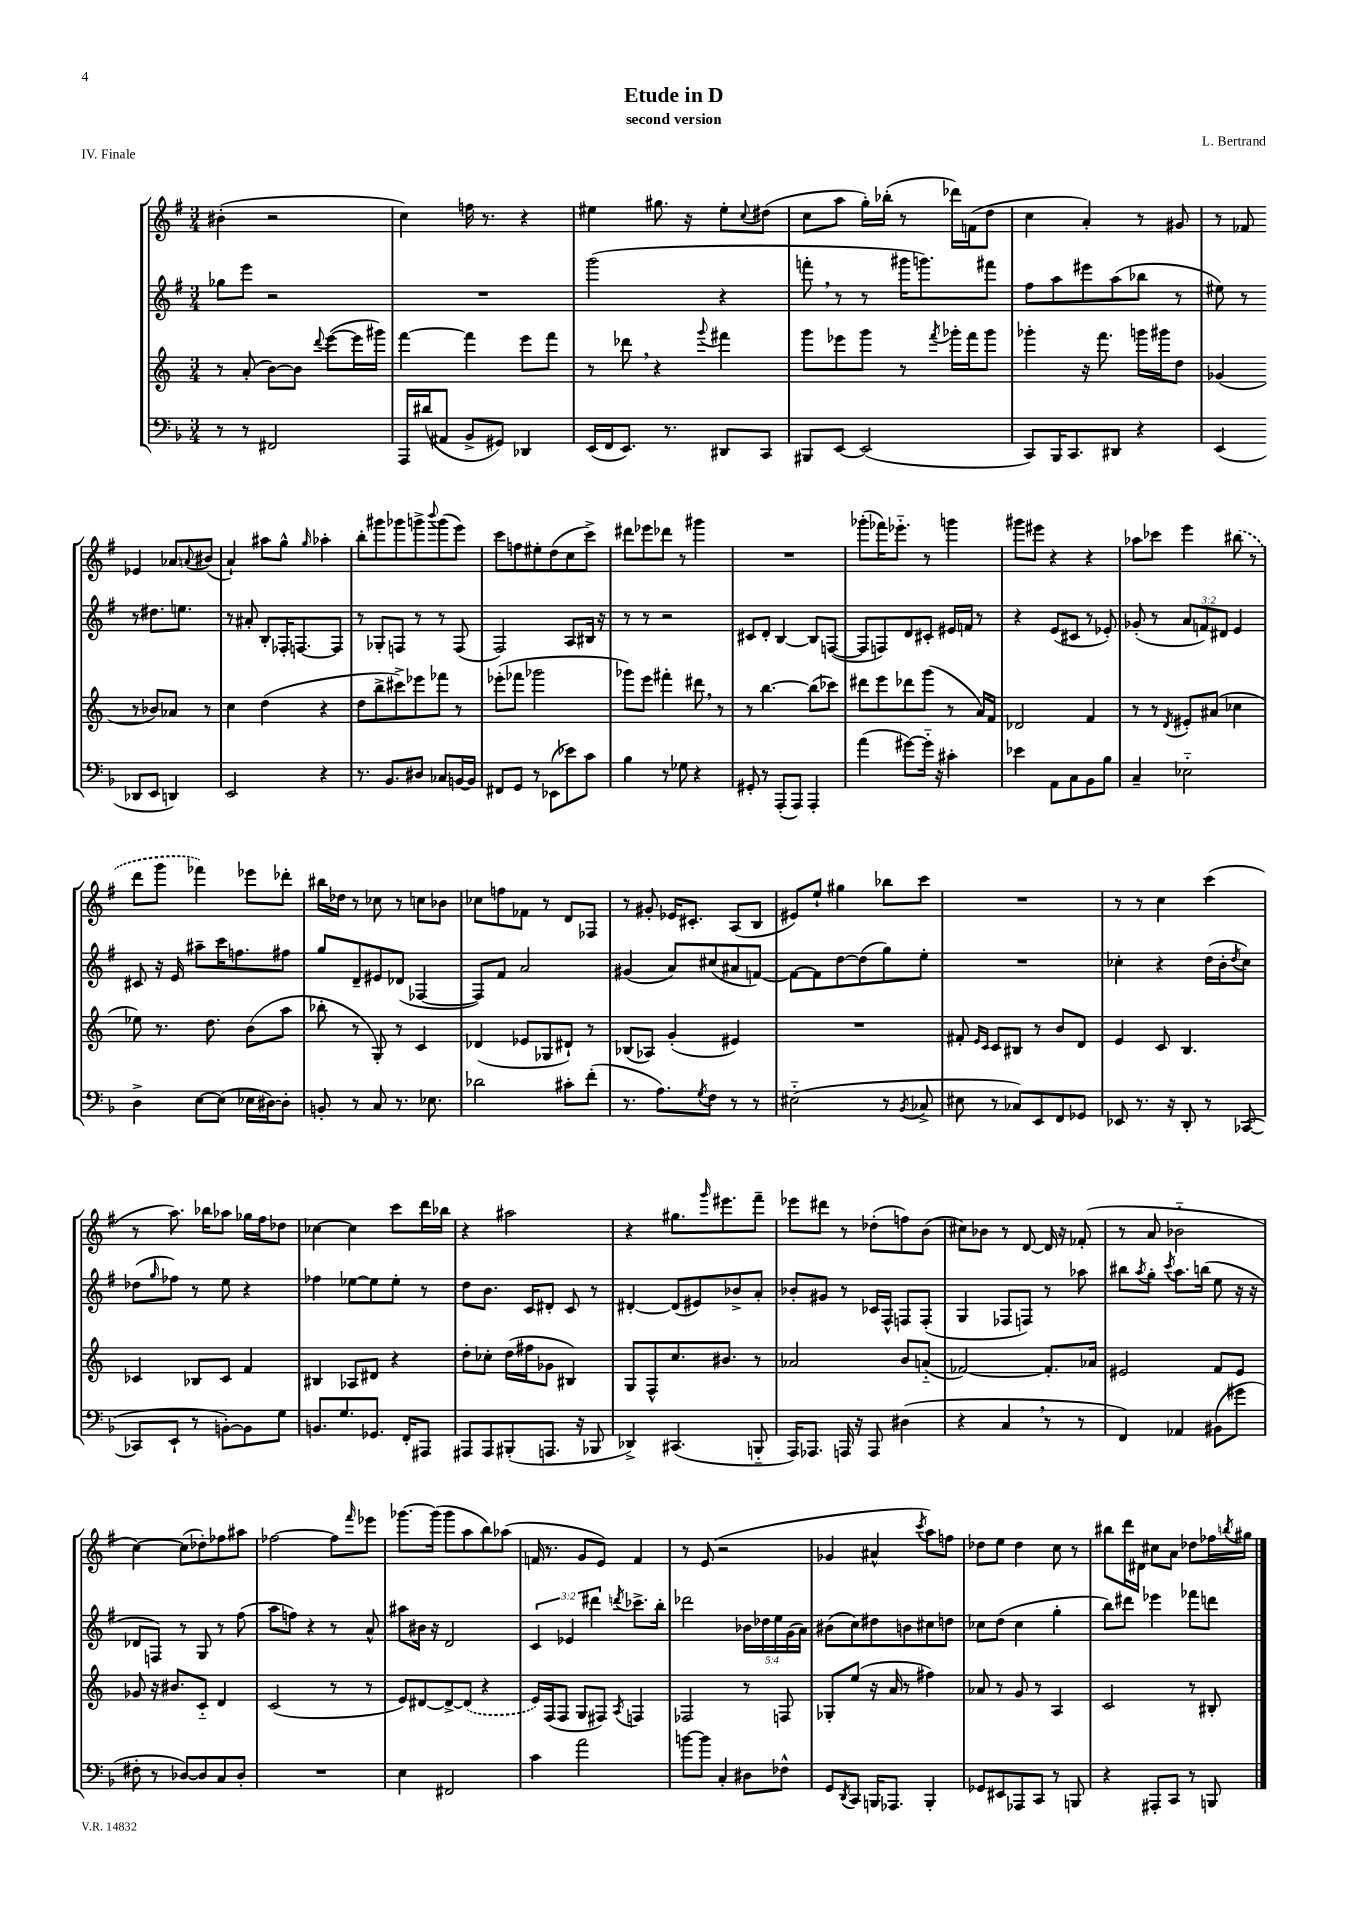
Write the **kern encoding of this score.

**kern	**kern	**kern	**kern
*staff4	*staff3	*staff2	*staff1
*clefF4	*clefG2	*clefG2	*clefG2
*k[b-]	*k[]	*k[f#]	*k[f#]
*M3/4	*M3/4	*M3/4	*M3/4
8r	8r	8gg-	(4b#'
8r	(8a'	8eee	.
2FF#	[8b)	2r	2r
.	8b]	.	.
.	8qqddd	.	.
.	([8eee	.	.
.	16eee]	.	.
.	16ggg#)	.	.
=	=	=	=
16AAA	[4fff	2.r	4cc)
(16d#	.	.	.
8AA#	.	.	.
8BB-^	4fff]	.	16ff
.	.	.	8.r
8GG#)	.	.	.
4DD-	8eee	.	4r
.	8fff	.	.
=	=	=	=
(16EE	8r	(2ggg	4ee#
16FF	.	.	.
8.EE)	8ddd-	.	.
.	4r	.	8.gg#
8.r	.	.	.
.	.	.	16r
.	8qqggg	.	.
8DD#	4fff#	4r	8ee#'
.	.	.	8qqcc
8CC	.	.	(8dd#
=	=	=	=
8BBB#	8ggg	8fff'	8cc
[8EE	8eee-	8r	8aa
(2EE]	8ggg	8r	16gg')
.	.	.	(16bb-'
.	8r	16ggg#	8r
.	.	8.ggg)	.
.	8qfff	.	.
.	16ggg-'	.	16ddd-)
.	16fff	.	(16f
.	8ggg-	8fff#	8dd
=	=	=	=
8CC)	4ggg-'	8ff#	4cc
16BBB-	.	8aa	.
8.CC	.	.	.
.	16r	8eee#	4a')
.	8.fff	.	.
8DD#	.	(8aa	.
4r	16ggg	8bb-	8r
.	16ggg#	.	.
.	8dd	8r	8g#
=	=	=	=
(4EE	(4g-	8ee#)	8r
.	.	8r	8f-
8DD-	8r	8r	4e-
8EE	8b-)	8.dd#	.
4DD)	8a-	.	8a-
.	.	8.ee	.
.	.	.	8qqa
.	8r	.	(8b#
=	=	=	=
2EE	4cc	8r	4a`)
.	.	8a#'	.
.	(4dd	8B'	8aa#
.	.	16F-'	8gg^^
.	.	[8.F	.
.	.	.	16qqgg
4r	4r	.	4aa-'
.	.	8F]	.
=	=	=	=
8.r	8dd	8r	8bb'
.	8bb^	8G-'	8ggg#
8.BB-	.	.	.
.	8ccc#^)	8F	8ggg-
8D#	8eee-	8r	8ggg^
.	.	.	8qqbbb
8C-	8fff-	8r	(8ggg
[16BB	8r	(8F	8eee)
16BB]	.	.	.
=	=	=	=
8FF#	(8eee-'	2F#)	8ccc
8GG	8fff-	.	8ff
8r	2ggg-	.	8ee#'
(8EE-	.	.	(8dd
8e-)	.	8A	8cc
8c	.	16B#	8ccc^)
.	.	16r	.
=	=	=	=
4B-	8ggg-)	8r	8ddd#
.	8eee	8r	8eee-
8r	4fff#'	2r	8ddd-
8G-	.	.	8r
4r	8ddd#	.	4ggg#
.	8r	.	.
=	=	=	=
8GG#'	8r	8c#	2.r
8r	[4.bb	8d'	.
(8AAA'	.	[4B	.
8AAA)	.	.	.
4AAA'	(8bb]	8B]	.
.	8ccc-)	([8F	.
=	=	=	=
(4a	8ddd#	8F]	(8ggg-'
.	8eee	8F)	16fff-)
.	.	.	8.eee-'~
[8g#)	8ddd-	8d	.
16g#'~]	(8ggg	8c#'	8r
16r	.	.	.
4c#'	8r	16e#	4ggg
.	.	16f	.
.	16a)	8r	.
.	16f	.	.
=	=	=	=
4e-	2d-	4r	8ggg#
.	.	.	8eee#
8AA	.	(8e	4r
8C	.	8c#	.
8BB-	4f	8r	4r
8B-	.	8e-')	.
=	=	=	=
4C~	8r	(8g-'	8aa-
.	8r	8r	8ccc-
.	8qd	.	.
2E-'~	8e#'	12a	4eee
.	.	12f)	.
.	(8a#	.	.
.	.	12d#	.
.	4cc-	4e	(8bb#
.	.	.	8r
=	=	=	=
4D^	8ee-)	8c#	8ddd
.	8.r	16r	8ggg
.	.	16e	.
[8E	.	8aa#~	4fff-)
.	8.dd	.	.
(8E]	.	16ccc	.
.	.	8.ff	.
16E-	(8b	.	8eee-
[16D#)	.	.	.
8D#']	8aa	8ff#	8ddd-'
=	=	=	=
8BB'	8bb-'	8gg	16bb#
.	.	.	16dd-
8r	8r	8d~	8r
8C	8G')	8e#	8cc-
8.r	8r	(8d-	8r
.	4c	[4F-	8cc
8.E-	.	.	.
.	.	.	8b-
=	=	=	=
2d-	(4d-	8F-])	8cc-
.	.	8f#	8ff
.	8e-	2a	8f-
.	8G-	.	8r
8c#'	8d#`)	.	8d
(8f'	8r	.	8F-
=	=	=	=
8.r	(8B-	(4g#	8r
.	8A-)	.	8g#'
8.A)	.	.	.
.	(4g'	8a)	16e-
.	.	.	8.c#'
8qG	.	.	.
8F	.	(8cc#	.
8r	4e#)	8a#	(8A
8r	.	[8f)	8B
=	=	=	=
(2E#'~	2.r	8f_	8e#)
.	.	8f]	8ee`
.	.	[8dd	4gg#
.	.	(8dd]	.
8r	.	8gg)	8bb-
8qBB-	.	.	.
8C-^	.	8ee'	8ccc
=	=	=	=
8E#	8f#'	2.r	2.r
.	16qqe	.	.
.	16qqc	.	.
8r	8c	.	.
8C-)	8B#	.	.
8EE	8r	.	.
8FF	8b	.	.
8GG-	8d	.	.
=	=	=	=
8EE-	4e	4cc-'	8r
8.r	.	.	8r
.	8c	4r	4cc
16r	.	.	.
8DD'	4.B	.	.
8r	.	(16dd	(4ccc
.	.	16b'	.
.	.	8qdd	.
([8CC-	.	8cc-)	.
=	=	=	=
8CC-]	4c-	(8dd-	8r
.	.	16qqgg	.
8EE`	.	8ff-)	8.aa)
8r	8B-	8r	.
.	.	.	16bb-
[8BB')	8c-	8ee	8aa-
8BB]	4f	4r	16gg-
.	.	.	16ff#
8G	.	.	8dd-
=	=	=	=
8.BB	4B#	4ff-	[4cc-
8.G	.	.	.
.	8A-	[8ee-	4cc-]
8.GG-	8d#	8ee-]	.
.	4r	8ee-'	8ccc
16FF'	.	.	.
8AAA#	.	8r	16ddd
.	.	.	16bb-
=	=	=	=
8AAA#	8dd'	8dd	4r
8AAA#	8cc-'	8.b	.
(8BBB#'	(16dd	.	2aa#
.	16ff#	16c	.
8.AAA	8g-	8d#'	.
.	4B#)	8c	.
16r	.	.	.
8BBB-	.	8r	.
=	=	=	=
4DD-^)	8G	[4d#'	4r
.	8F^^	.	.
(4.CC#	8.cc	(8d#]	8.gg#
.	.	8e#)	.
.	.	.	16qqggg
.	8.b#	.	8.eee#
.	.	8b-^	.
8BBB'~	8r	8a'	8fff#~
=	=	=	=
16AAA)	2a-	8b-'	8eee-
8.AAA-	.	.	.
.	.	8g#	8ddd#
16AAA	.	8r	8r
16r	.	.	.
8AAA	.	16c-	(8dd-'
.	.	16F#^^	.
(4D#	8b	8F	8ff)
.	(8a'~	(8F'	(8b
=	=	=	=
4r	[2f-)	4G	8cc#)
.	.	.	8b-
4C	.	8F-	8r
.	.	8F)	[8d
8r	8.f-']	8r	16d]
.	.	.	16r
8r	.	8aa-	(8f-'
.	16a-	.	.
=	=	=	=
4FF)	2e#	8bb#	8r
.	.	8qaa	.
.	.	8gg'	8a
.	.	8qccc	.
4AA-	.	8.aa	2b-'~
.	.	(16bb	.
(8BB#	8f	8ee	.
8g#	8e#	16r	.
.	.	16r	.
=	=	=	=
8F#'	8g-	8d-	[4cc)
8r	16r	8F)	.
.	8.b#	.	.
[8D-)	.	8r	(8cc]
8D-]	8c'~	8G	8dd-')
8C	4d	8r	8ff-
8D-'	.	(8ff#	8aa#
=	=	=	=
2.r	(2c	8aa	[2ff-
.	.	8ff)	.
.	.	4r	.
.	8r	8r	8ff-]
.	.	.	16qqfff#
.	8r	8a^^	8eee-
=	=	=	=
4E	8e)	8aa#	[8.ggg-
.	[8d#	16b#	.
.	.	16r	(16ggg-]
2FF#	8d#^_	2d	8ggg-
.	(8d#]	.	8aa
.	4r	.	8bb)
.	.	.	(8aa-
=	=	=	=
4c	16e)	6c	16f
.	(16F	.	8.r
.	8F	.	.
.	.	6e-	.
2a	8G	.	8g
.	.	6ddd#	.
.	8F#)	.	8e)
.	8qA	8qddd	.
.	4F	8.ccc-^	4f
.	.	16bb'	.
=	=	=	=
[8b	2F-	2ddd-	8r
8b]	.	.	(8e
4C'	.	.	2r
8D#	8r	20b-	.
.	.	20dd-	.
.	.	20ee	.
8F-^^	8F	.	.
.	.	(20g	.
.	.	20a)	.
=	=	=	=
8GG	8G-'	(8b#	4g-
8qDD	.	.	.
8CC	(8ee	8cc)	.
16BBB	16r	8dd#	4a#^^
8.AAA-	16a	.	.
.	8r	8b	.
.	.	.	8qccc
4BBB'	4ff#)	8cc#	8aa)
.	.	8dd	8ff
=	=	=	=
8GG-	8a-	8cc-	8dd-
8EE#	8r	(8dd	8ee
8AAA-	8g	4cc-	4dd-
8CC	8r	.	.
8r	4A	4gg'	8cc
8BBB	.	.	8r
=	=	=	=
4r	2c	8bb)	8bb#
.	.	8ddd#	16ddd
.	.	.	16d#
8AAA#'	.	4eee-	8cc#
8CC	.	.	8a
8r	8r	8fff-	8dd-
8BBB	8B#'	8ddd	16ff-
.	.	.	8qbb
.	.	.	16gg#
==	==	==	==
*-	*-	*-	*-
